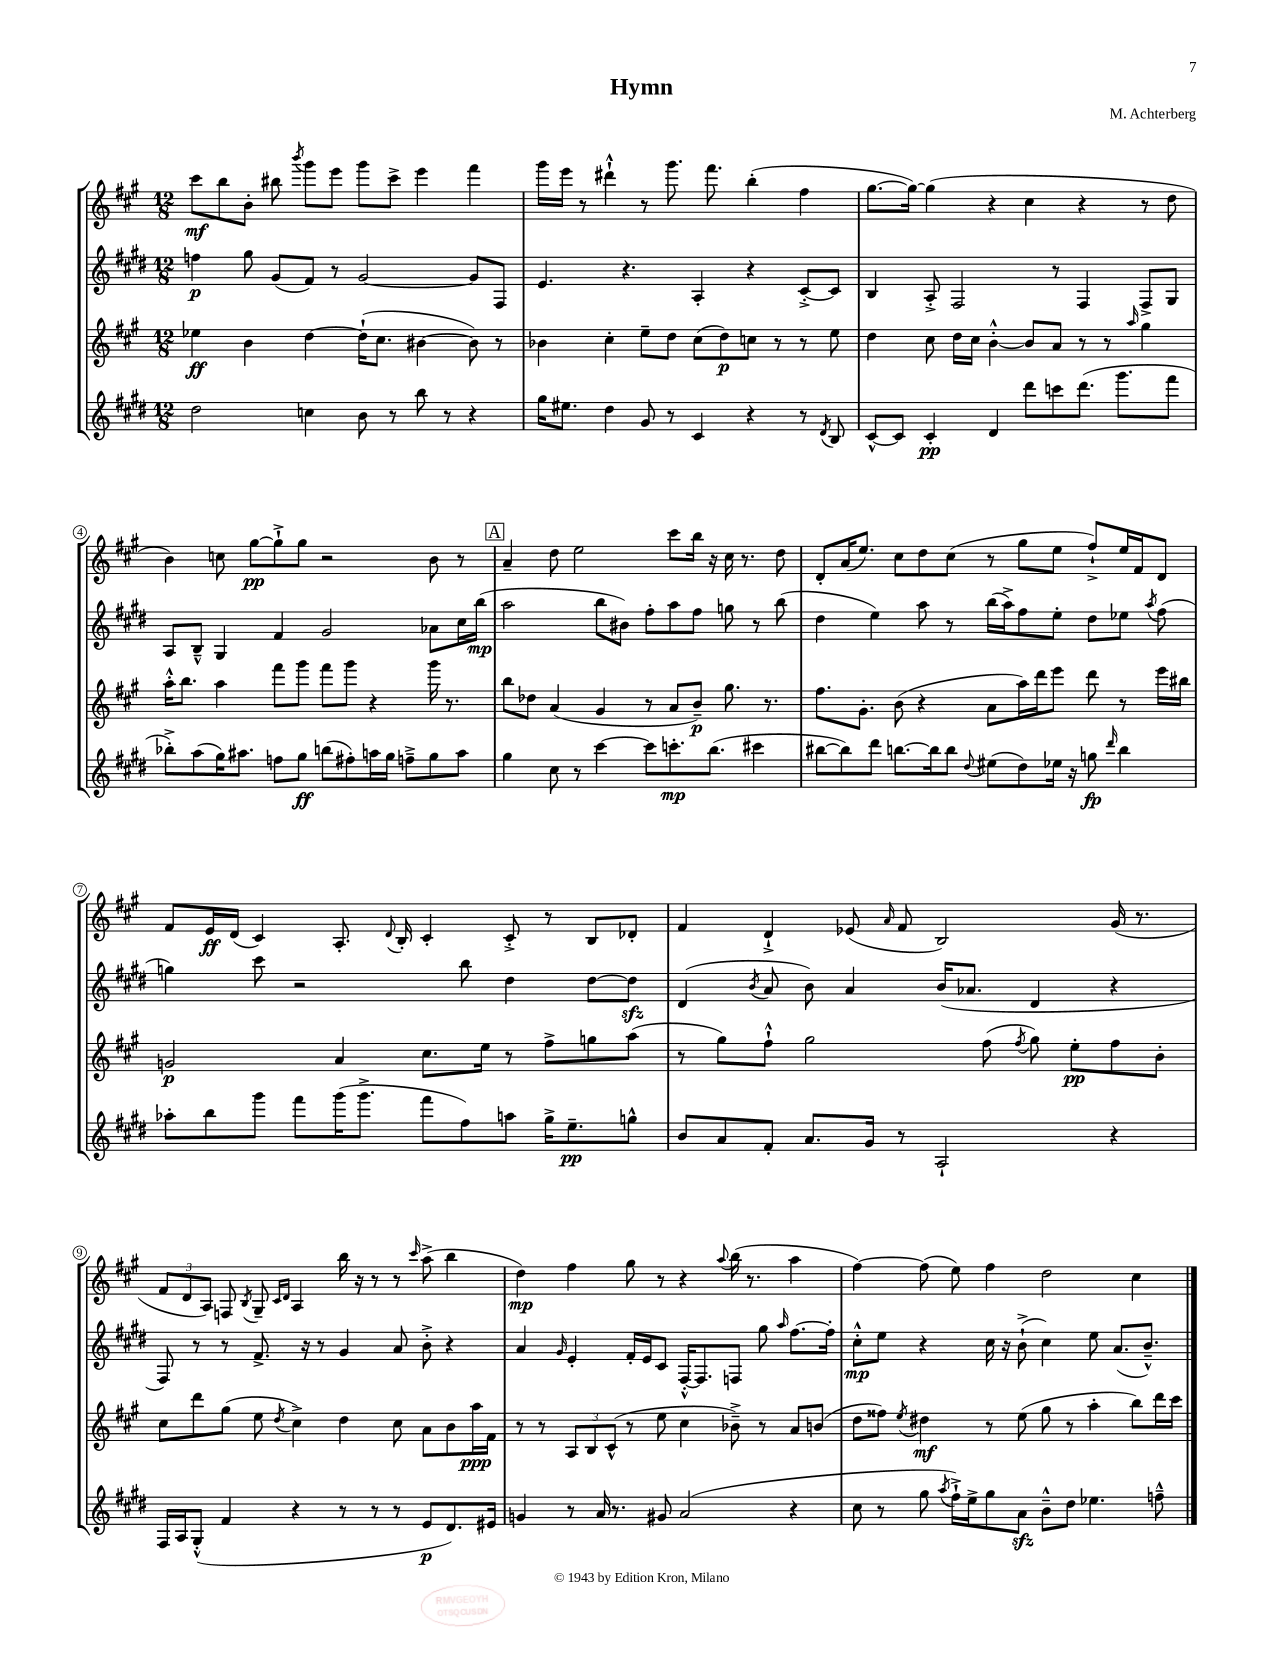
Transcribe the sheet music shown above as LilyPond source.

\header { title = "Hymn" composer = "M. Achterberg" }
<<
\new StaffGroup <<
\new Staff = "s0" {
    \clef treble \key a \major \numericTimeSignature \time 12/8
    \autoBeamOff cis'''8[\mf b''8 b'8]-. bis''8 \acciaccatura { b'''8 } gis'''8[ e'''8] gis'''8[ cis'''8]-> e'''4 fis'''4 |
    gis'''16[ e'''16] r8 dis'''4-!-^ r8 gis'''8. fis'''8. b''4-.( fis''4 |
    gis''8.[~ gis''16]~) gis''4( r4 cis''4 r4 r8 d''8 |
    b'4) c''8 gis''8[~\pp gis''8-!-> gis''8] r2 b'8 r8 |
    \mark \markup { \box "A" } a'4-- d''8 e''2 cis'''8[ b''16] r16 cis''16 r8. d''8 |
    d'8[-. a'16( e''8.]) cis''8[ d''8 cis''8]( r8 gis''8[ e''8] fis''8[-!->) e''16 fis'16 d'8] |
    fis'8[ e'16\ff d'16]( cis'4) a8.-. \appoggiatura { d'8 } b16-. cis'4-. cis'8-.-> r8 b8[ des'8]-. |
    fis'4 d'4-!-> ees'8( \grace { a'16 } fis'8 b2) gis'16( r8. |
    \tuplet 3/2 { fis'8[ d'8 a8]) } f8 \acciaccatura { b8 } gis8-- \grace { cis'16[ d'16] } a4 b''16 r16 r8 r8 \grace { cis'''16 } a''8->( b''4 |
    d''4\mp) fis''4 gis''8 r8 r4 \appoggiatura { a''8 } b''16( r8. a''4 |
    fis''4~) fis''8( e''8) fis''4 d''2 cis''4 \bar "|." |
}
\new Staff = "s1" {
    \clef treble \key e \major \numericTimeSignature \time 12/8
    \autoBeamOff f''4\p gis''8 gis'8[( fis'8]) r8 gis'2~ gis'8[ fis8] |
    e'4. r4. a4-. r4 cis'8[~-.-> cis'8] |
    b4 a8-.-> fis2 r8 fis4 fis8[-> gis8] |
    a8[ b8]---^ gis4 fis'4 gis'2 aes'8[ cis''16 b''16]\mp( |
    \mark \markup { \box "A" } a''2 b''8[ bis'8]) fis''8[-. a''8 fis''8] g''8 r8 b''8( |
    dis''4 e''4) a''8 r8 b''16[( a''16->) fis''8 e''8]-. dis''8[ ees''8] \acciaccatura { a''8 } fis''8( |
    g''4) cis'''8 r2 b''8 dis''4 dis''8[~ dis''8]\sfz |
    dis'4( \acciaccatura { b'8 } a'8 b'8) a'4 b'16[( aes'8.] dis'4 r4 |
    fis8) r8 r8 fis'8.-> r16 r8 gis'4 a'8 b'8-.-> r4 |
    a'4 \grace { gis'16 } e'4-. fis'16[-. e'16 cis'8] fis16[~-.-^ fis8. f8] gis''8 \grace { a''16 } fis''8.[~ fis''16]-. |
    cis''8[-.-^\mp e''8] r4 cis''16 r16 b'8-!->( cis''4) e''8 a'8.[( b'8.]---^) \bar "|." |
}
\new Staff = "s2" {
    \clef treble \key a \major \numericTimeSignature \time 12/8
    \autoBeamOff ees''4\ff b'4 d''4~ d''16[-!( cis''8.] bis'4~ bis'8) r8 |
    bes'4 cis''4-. e''8[-- d''8] cis''8[( d''8\p) c''8] r8 r8 e''8 |
    d''4 cis''8 d''16[ cis''16] b'4~-.-^ b'8[ a'8] r8 r8 \grace { a''16 } gis''4 |
    a''16[-.-^ b''8.] a''4 fis'''8[ gis'''8] fis'''8[ gis'''8] r4 gis'''16 r8. |
    \mark \markup { \box "A" } b''8[ des''8] a'4( gis'4 r8 a'8[ b'8]--\p) gis''8. r8. |
    fis''8.[ gis'8.]-. b'8( r4 a'8[ a''16) d'''16 e'''8] d'''8 r8 e'''16[ bis''16] |
    g'2\p a'4 cis''8.[ e''16] r8 fis''8[-> g''8 a''8]( |
    r8 gis''8[) fis''8]-!-^ gis''2 fis''8( \acciaccatura { fis''8 } gis''8) e''8[-.\pp fis''8 b'8]-. |
    cis''8[ d'''8 gis''8]( e''8 \acciaccatura { d''8 } cis''4->) d''4 cis''8 a'8[ b'8 a''16\ppp fis'16] |
    r8 r8 \tuplet 3/2 { a8[ b8 cis'8]-^( } r8 e''8 cis''4 bes'8--->) r8 a'8[ b'8]( |
    d''8[ fisis''8]) \acciaccatura { e''8 } dis''4\mf r8 e''8( gis''8 r8 a''4-. b''8[) d'''16 cis'''16] \bar "|." |
}
\new Staff = "s3" {
    \clef treble \key e \major \numericTimeSignature \time 12/8
    \autoBeamOff dis''2 c''4 b'8 r8 b''8 r8 r4 |
    gis''16[ eis''8.] dis''4 gis'8 r8 cis'4 r4 r8 \acciaccatura { dis'8 } b8 |
    cis'8[~-^ cis'8] cis'4-.\pp dis'4 dis'''8[ c'''8 dis'''8.]( gis'''8.[ fis'''8] |
    bes''8[-.->) a''8( gis''16) ais''8.] f''8[ gis''8]\ff b''8[( fis''8-.) a''16 gis''16] f''8[---> gis''8 a''8] |
    \mark \markup { \box "A" } gis''4 cis''8 r8 cis'''4~ cis'''8[ c'''8.-.\mp b''8.]( cis'''4 |
    bis''8[~ bis''8) dis'''8] b''8.[~ b''16 b''8] \appoggiatura { dis''8 } eis''8[( dis''8) ees''16] r16 g''8\fp \grace { dis'''16 } b''4 |
    aes''8[-. b''8 gis'''8] fis'''8[ gis'''16( gis'''8.]-> fis'''8[ fis''8) a''8] gis''16[-> e''8.--\pp g''8]-^ |
    b'8[ a'8 fis'8]-. a'8.[ gis'16] r8 a2-! r4 |
    fis16[ a16 gis8]-.-^( fis'4 r4 r8 r8 r8 e'8[\p dis'8.) eis'16] |
    g'4 r8 a'16 r8. gis'8 a'2( r4 |
    cis''8 r8 gis''8 \acciaccatura { a''8 } fis''16[-!->) e''16-> gis''8 a'8]\sfz b'8[---^ dis''8] ees''4. f''8---^ \bar "|." |
}
>>
>>
\layout { \context { \Score \override BarNumber.stencil = #(make-stencil-circler 0.1 0.3 ly:text-interface::print) } }
